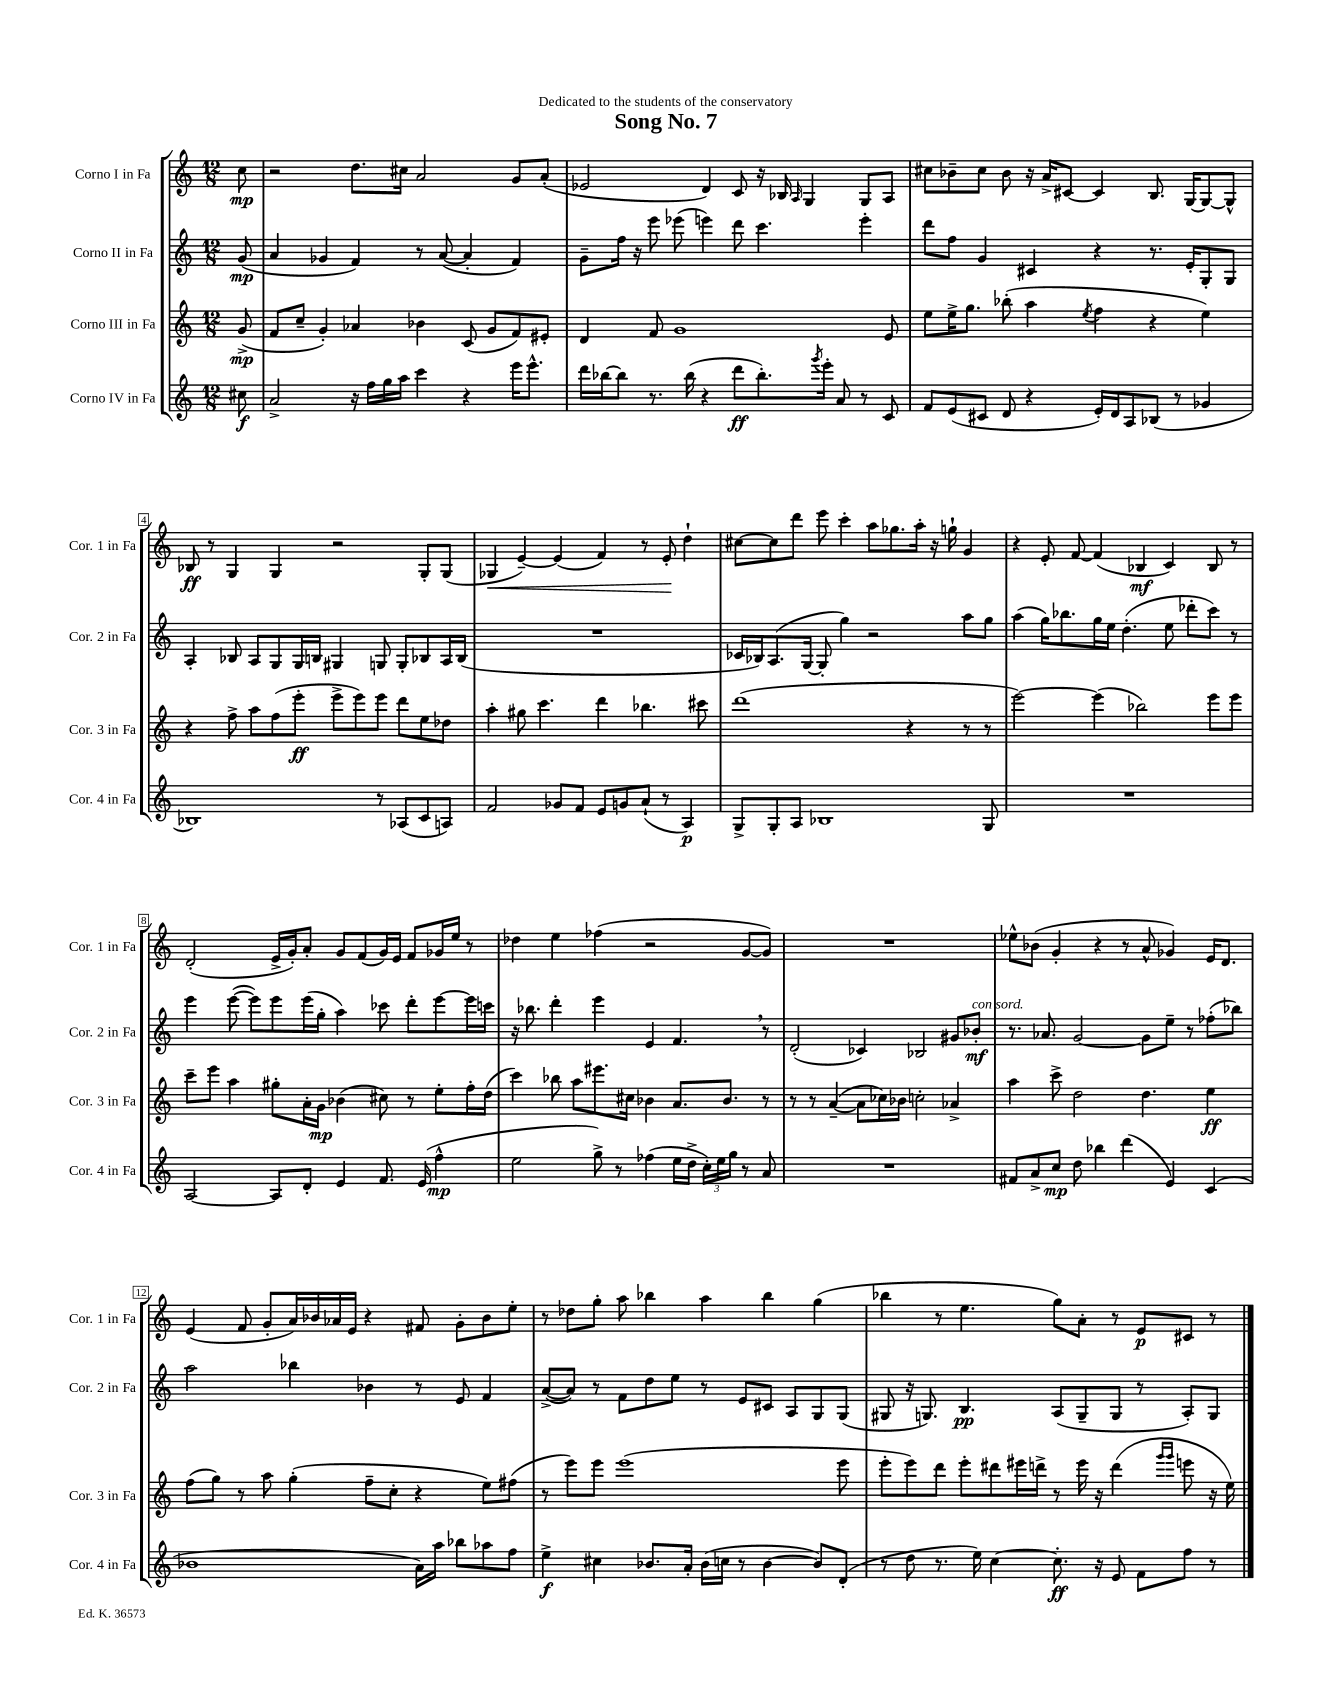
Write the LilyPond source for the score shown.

\header { title = "Song No. 7" dedication = "Dedicated to the students of the conservatory" }
<<
\new StaffGroup <<
\new Staff = "s0" \with { instrumentName = "Corno I in Fa" shortInstrumentName = "Cor. 1 in Fa" } {
    \clef treble \key c \major \numericTimeSignature \time 12/8 \partial 8
    c''8\mp |
    r2 d''8. cis''16 a'2 g'8 a'8-.( |
    ees'2 d'4) c'8 r16 bes16 \grace { a16 } g4 g8 a8 |
    cis''8 bes'8-- cis''8 bes'8 r16 a'16-> cis'8~ cis'4 b8. g16~ g8~ g8-^ |
    bes8\ff r8 g4 g4 r2 g8-. g8( |
    ges4\< e'4~--) e'4( f'4) r8 e'8-.\! d''4-! |
    cis''8~ cis''8 d'''8 e'''8 c'''4-. a''8 ges''8. a''16-. r16 g''16-! g'4 |
    r4 e'8-. f'8~ f'4( bes4\mf c'4) bes8 r8 |
    d'2-.( e'16-> g'16-.) a'8-. g'8 f'8( g'16) e'16 f'8 ges'16 e''16 r8 |
    des''4 e''4 fes''4( r2 g'8~ g'8) |
    R1. |
    ees''8-^ bes'8( g'4-. r4 r8 a'8-^ ges'4) e'16 d'8. |
    e'4( f'8 g'8-. a'16) bes'16 aes'16 e'16 r4 fis'8 g'8-. bes'8 e''8-. |
    r8 des''8 g''8-. a''8 bes''4 a''4 bes''4 g''4( |
    bes''4 r8 e''4. g''8) a'8-. r8 e'8\p cis'8 r8 \bar "|." |
}
\new Staff = "s1" \with { instrumentName = "Corno II in Fa" shortInstrumentName = "Cor. 2 in Fa" } {
    \clef treble \key c \major \numericTimeSignature \time 12/8 \partial 8
    g'8\mp( |
    a'4 ges'4 f'4) r8 a'8~( a'4-. f'4) |
    g'8-- f''16 r16 e'''8 ees'''8( e'''4) d'''8 c'''4. e'''4-. |
    d'''8 f''8 g'4 cis'4 r4 r8. e'16-. g8-. g8 |
    a4-. bes8 a8 g8 g16 b16 gis4 g8 g8-. bes8 a16 bes16( |
    R1. |
    ces'16 bes16) a8.( g16~ g8-. g''4) r2 a''8 g''8 |
    a''4( g''16) bes''8. g''16 e''16 d''4.-.( e''8 des'''8-. c'''8) r8 |
    e'''4 e'''8~( e'''8) e'''8 e'''16( g''16-. a''4) ces'''8 d'''8-. e'''8~ e'''16 c'''16 |
    r16 bes''8. d'''4-. e'''4 e'4 f'4. \breathe r8 |
    d'2-.( ces'4) bes2 gis'8 bes'8-.\mf^\markup { \italic "con sord." } |
    r8. aes'8. g'2~ g'8 e''8-- r8 fes''8-.( bes''8) |
    a''2 bes''4 bes'4 r8 e'8 f'4 |
    a'8~->( a'8) r8 f'8 d''8 e''8 r8 e'8 cis'8 a8 g8 g8( |
    gis8 r16 g8.) b4.\pp a8( g8-- g8 r8 a8-.) g8 \bar "|." |
}
\new Staff = "s2" \with { instrumentName = "Corno III in Fa" shortInstrumentName = "Cor. 3 in Fa" } {
    \clef treble \key c \major \numericTimeSignature \time 12/8 \partial 8
    g'8->\mp( |
    f'8 c''8-- g'4-.) aes'4 bes'4 c'8( g'8 f'8) eis'8-. |
    d'4 f'8 g'1 e'8 |
    e''8 e''16-> g''8. bes''8-.( a''4 \acciaccatura { e''8 } f''4 r4 e''4) |
    r4 f''8-> a''8 f''8( e'''8-.\ff e'''8-> e'''8) e'''8 d'''8 e''8 des''8 |
    a''4-. gis''8 c'''4. d'''4 bes''4. cis'''8 |
    d'''1( r4 r8 r8 |
    e'''2~) e'''4( bes''2) e'''8 e'''8 |
    c'''8-- e'''8 a''4 gis''8-. a'16-. g'16\mp bes'4( cis''8) r8 e''8-. f''16-. d''16( |
    c'''4) bes''8 a''8 eis'''8. cis''16 bes'4 a'8. bes'8. r8 |
    r8 r8 a'4~--( a'8 ces''16) bes'16 c''2-. aes'4-> |
    a''4 c'''8-> d''2 d''4. e''4\ff |
    f''8( g''8) r8 a''8 g''4-.( f''8-- c''8-. r4 e''8) fis''8( |
    r8 e'''8) e'''8 e'''1( e'''8 |
    e'''8-. e'''8) d'''8 e'''8-. dis'''8 eis'''16 d'''16-> r8 eis'''16 r16 d'''4( \grace { g'''16 g'''16 } e'''8 r16 e''16) \bar "|." |
}
\new Staff = "s3" \with { instrumentName = "Corno IV in Fa" shortInstrumentName = "Cor. 4 in Fa" } {
    \clef treble \key c \major \numericTimeSignature \time 12/8 \partial 8
    cis''8\f |
    a'2-> r16 f''16 g''16 a''16 c'''4 r4 e'''16 e'''8.-^ |
    d'''16 bes''16~ bes''8 r8. bes''16( r4 d'''8\ff bes''8.-.) \acciaccatura { g'''8 } e'''16-. a'8 r8 c'8 |
    f'8 e'8( cis'8 d'8 r4 e'16-.) d'16 a8 bes8( r8 ges'4 |
    bes1) r8 aes8( c'8 a8) |
    f'2 ges'8 f'8 e'8 g'8 a'8-!( r8 a4\p) |
    g8-> g8-. a8 bes1 g8 |
    R1. |
    a2~ a8 d'8-. e'4 f'8. e'16( f''4-^\mp |
    e''2 g''8->) r8 fes''4( e''16 d''16-> \tuplet 3/2 { c''16-.) e''16 g''16 } r8 a'8 |
    R1. |
    fis'8 a'8-> c''8\mp d''8 bes''4 d'''4( e'4) c'4( |
    bes'1 a'16) a''16 bes''8 aes''8 f''8 |
    e''4->\f cis''4 bes'8. a'16-. bes'16( c''16 r8 bes'4~ bes'8) d'8-.( |
    r8 d''8 r8. e''16) c''4~ c''8.-.\ff r16 e'8 f'8 f''8 r8 \bar "|." |
}
>>
>>
\layout { \context { \Score \override BarNumber.stencil = #(make-stencil-boxer 0.1 0.3 ly:text-interface::print) } }
